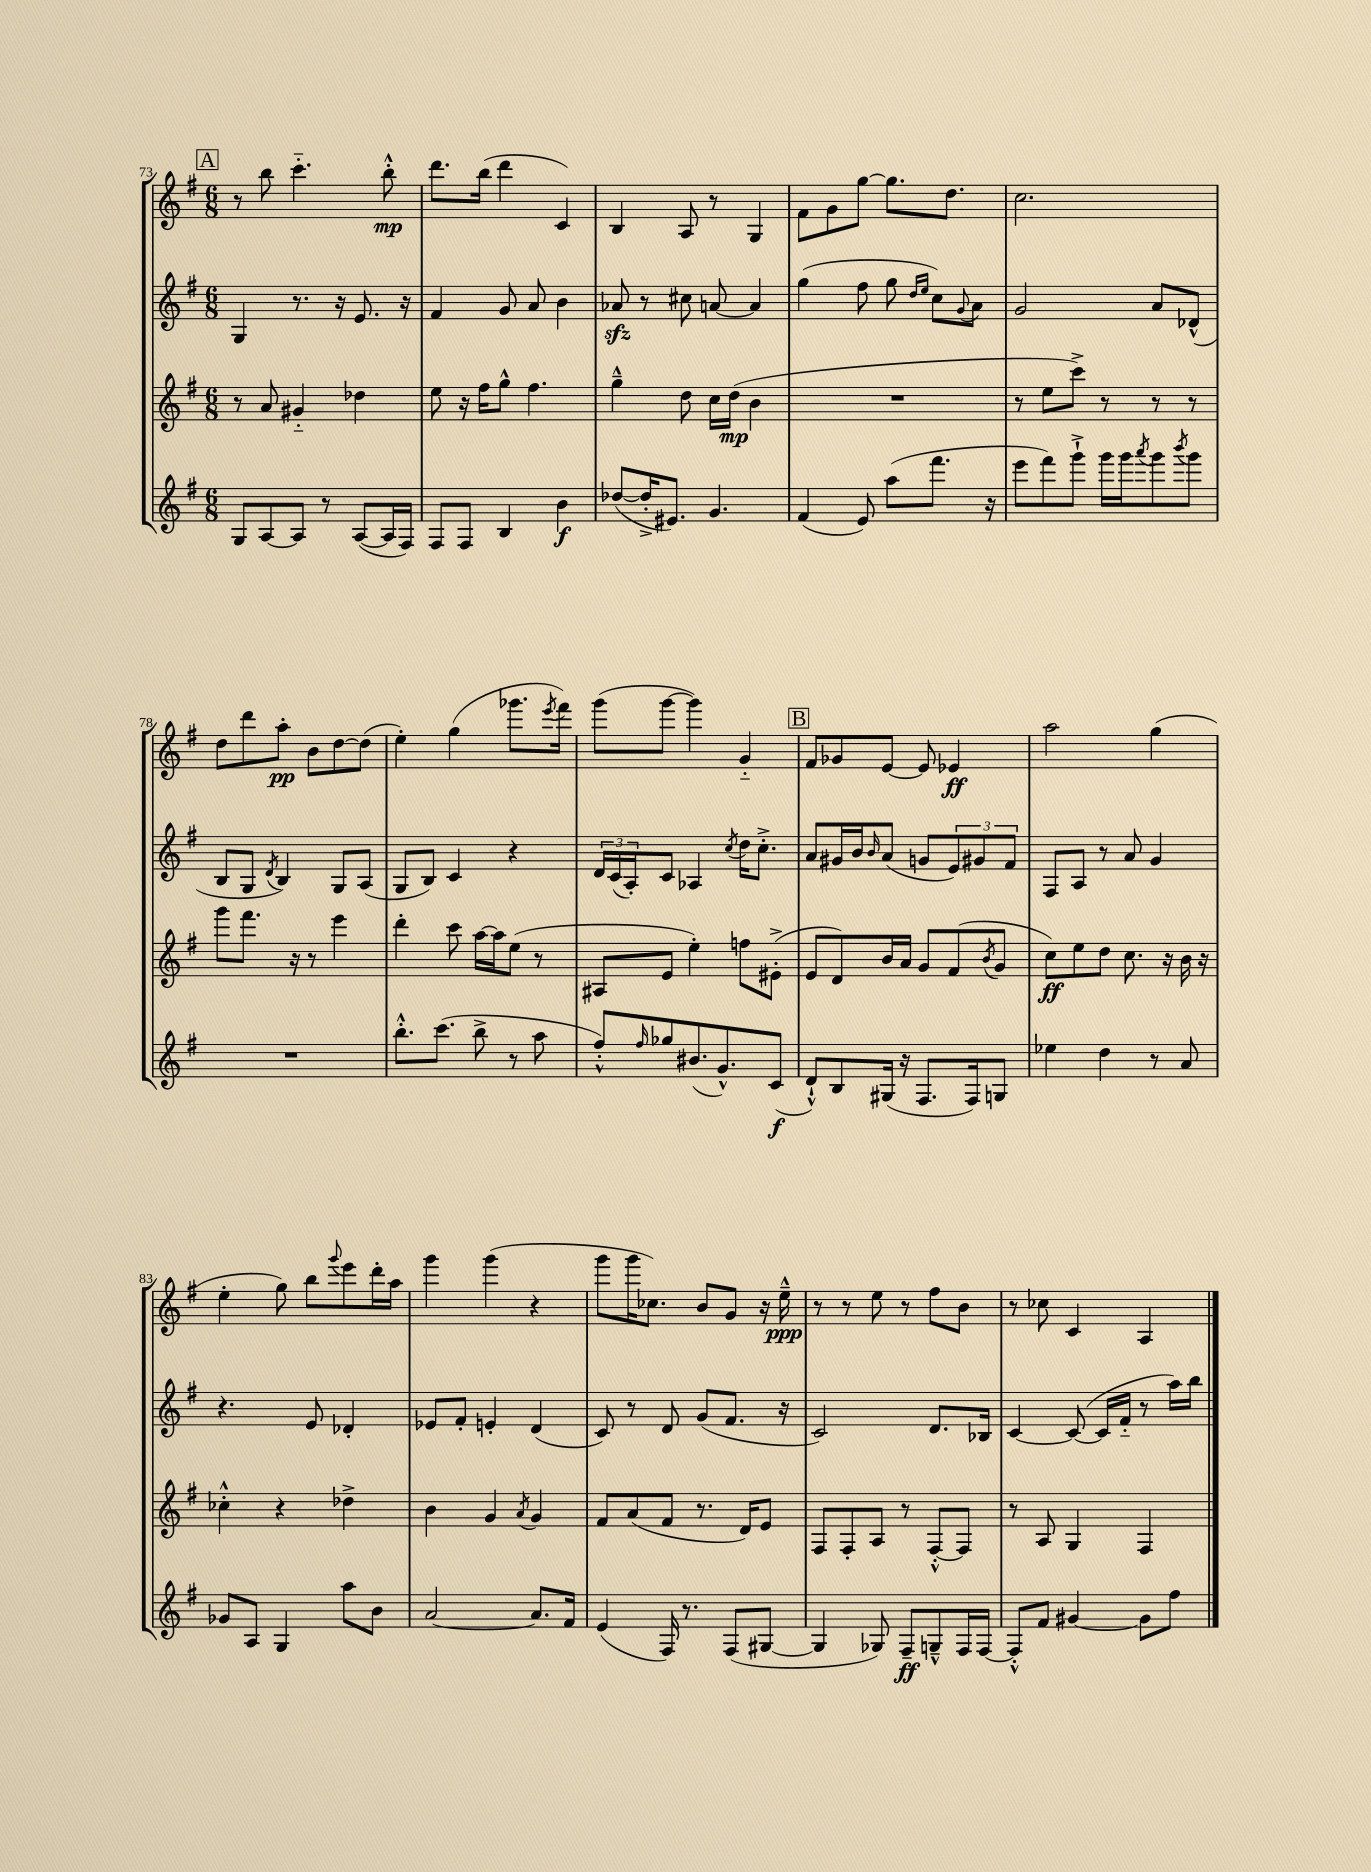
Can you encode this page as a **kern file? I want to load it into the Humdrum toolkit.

**kern	**kern	**kern	**kern
*staff4	*staff3	*staff2	*staff1
*clefG2	*clefG2	*clefG2	*clefG2
*k[f#]	*k[f#]	*k[f#]	*k[f#]
*M6/8	*M6/8	*M6/8	*M6/8
8G	8r	4G	8r
[8A	8a	.	8bb
8A]	4g#'~	8.r	4.ccc'~
8r	.	.	.
.	.	16r	.
([8A	4dd-	8.e	.
16A]	.	.	8bb'^^
16F#)	.	16r	.
=	=	=	=
8F#	8ee	4f#	8.ddd
8F#	16r	.	.
.	16ff#	.	(16bb
4B	8gg^^	8g	4ddd
.	4.ff#	8a	.
4b	.	4b	4c)
=	=	=	=
([8dd-	4gg~^^	8a-	4B
16dd-'^]	.	8r	.
8.e#)	.	.	.
.	8dd	8cc#	8A
4.g	16cc	[8a	8r
.	(16dd	.	.
.	4b	4a]	4G
=	=	=	=
(4f#	2.r	(4gg	8f#
.	.	.	8g
8e)	.	8ff#	[8gg
(8aa	.	8gg	8.gg]
.	.	16qqdd	.
.	.	16qqee	.
8.fff#	.	8cc)	.
.	.	.	8.dd
.	.	8qqg	.
.	.	8a	.
16r	.	.	.
=	=	=	=
8eee	8r	2g	2.cc
8fff#)	8ee	.	.
8ggg`^	8ccc^)	.	.
16ggg	8r	.	.
16ggg	.	.	.
8qaaa	.	.	.
8ggg	8r	8a	.
8qbbb	.	.	.
8ggg	8r	(8d-^^	.
=	=	=	=
2.r	8ggg	8B	8dd
.	8.fff#	8G	8ddd
.	.	8qd	.
.	.	4B)	8aa'
.	16r	.	.
.	8r	.	8b
.	4eee	8G	[8dd
.	.	(8A	(8dd]
=	=	=	=
8.bb'^^	4ddd'	8G	4ee')
.	.	8B)	.
(8.ccc	.	.	.
.	8ccc	4c	(4gg
8bb^	[16aa	.	.
.	16aa]	.	.
8r	(8ee	4r	8.ggg-
8aa	8r	.	.
.	.	.	8qeee
.	.	.	16fff#)
=	=	=	=
8ff#'^^)	8A#	24d	(8ggg
.	.	(24c	.
.	.	24A')	.
16qqff#	.	.	.
8gg-	8e	8c	[8ggg
(8.b#	4ee')	4A-	4ggg])
8.g^^)	.	.	.
.	.	8qcc	.
.	8ff	16dd	4g'~
.	.	8.cc'^	.
(8c	(8e#'^	.	.
=	=	=	=
8d`^^)	8e	8a	8f#
8B	8d)	16g#	8g-
.	.	16b	.
.	.	16qqb	.
(16G#	16b	(8a	[8e
16r	16a	.	.
8.F#	8g	8g	8e]
.	(8f#	12e)	4e-
16F#)	.	.	.
.	.	12g#	.
.	8qb	.	.
8G	8g	.	.
.	.	12f#	.
=	=	=	=
4ee-	8cc)	8F#	2aa
.	8ee	8A	.
4dd	8dd	8r	.
.	8.cc	8a	.
8r	.	4g	(4gg
.	16r	.	.
8a	16b	.	.
.	16r	.	.
=	=	=	=
8g-	4cc-'^^	4.r	4ee'
8A	.	.	.
4G	4r	.	8gg)
.	.	8e	8bb
.	.	.	8qqggg
8aa	4dd-^	4d-'	8eee
8b	.	.	16ddd'
.	.	.	16aa
=	=	=	=
[2a	4b	8e-	4ggg
.	.	8f#'	.
.	4g	4e'	(4ggg
.	8qa	.	.
8.a]	4g	(4d	4r
16f#	.	.	.
=	=	=	=
(4e	8f#	8c)	8ggg
.	(8a	8r	16ggg
.	.	.	8.cc-)
16F#)	8f#	8d	.
8.r	.	.	.
.	8.r	(8g	8b
(8F#	.	8.f#	8g
.	16d)	.	.
[8G#	8e	.	16r
.	.	16r	16ee~^^
=	=	=	=
4G#]	8F#	2c)	8r
.	8F#'	.	8r
8G-)	8A	.	8ee
8F#~	8r	.	8r
8G~^^	[8F#'^^	8.d	8ff#
16F#	8F#]	.	8b
[16F#	.	16B-	.
=	=	=	=
8F#'^^]	8r	[4c	8r
8f#	8A	.	8cc-
[4g#	4G	(8c_	4c
.	.	16c]	.
.	.	16f#'~	.
8g#]	4F#	8r	4A
8ff#	.	16aa)	.
.	.	16bb	.
==	==	==	==
*-	*-	*-	*-
